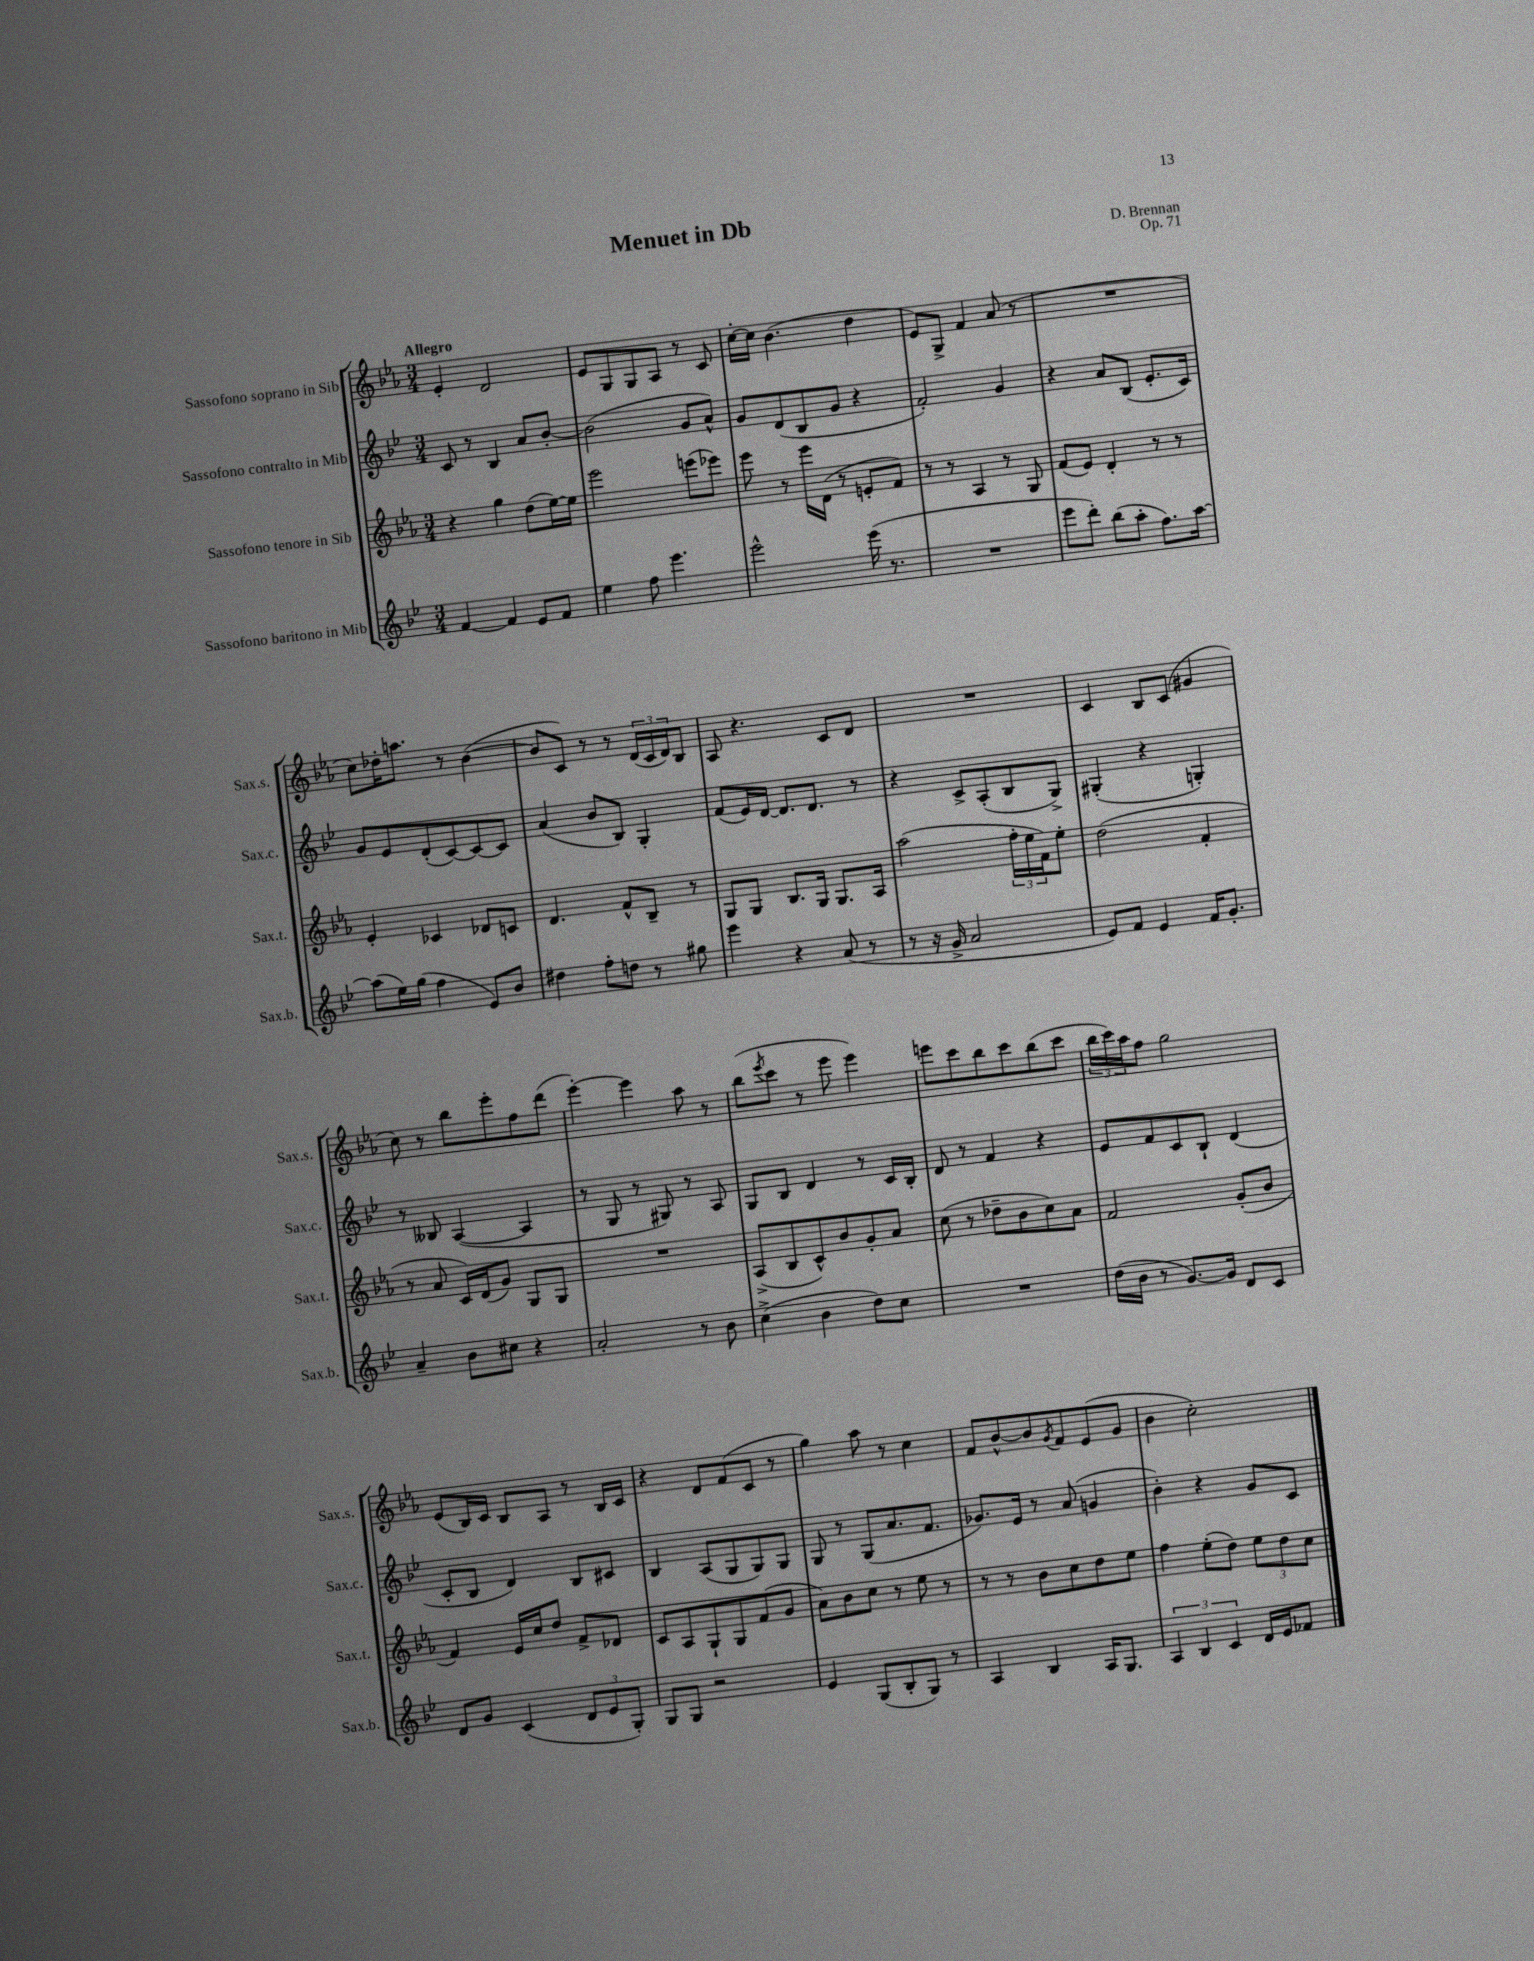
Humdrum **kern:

**kern	**kern	**kern	**kern
*staff4	*staff3	*staff2	*staff1
*clefG2	*clefG2	*clefG2	*clefG2
*k[b-e-]	*k[b-e-a-]	*k[b-e-]	*k[b-e-a-]
*M3/4	*M3/4	*M3/4	*M3/4
[4f	4r	8c	4e-'
.	.	8r	.
4f]	4gg	4B-	2d
8e-	(8dd	8a	.
8f	[16ee-)	[8b-'	.
.	16ee-]	.	.
=	=	=	=
4ee-	2eee-	(2b-]	8e-
.	.	.	8G
8ff	.	.	8G
4.eee-	.	.	8A-
.	(8eee	8g	8r
.	8eee-)	8a^^)	8c
=	=	=	=
2eee-^^	8eee-	8g	[16cc'
.	.	.	16cc]
.	8r	(8d	(4.b-
.	16eee-	8B-	.
.	(16d	.	.
.	8r	8g	.
(16eee-	8e'	4r	4dd
8.r	.	.	.
.	8f)	.	.
=	=	=	=
2.r	8r	2f')	8e-)
.	8r	.	8G^
.	4A-	.	4f
.	8r	4g	(8a-
.	8G	.	8r
=	=	=	=
8eee-	(8f	4r	2.r
8ddd')	8e-)	.	.
(8bb-	4d'	8a	.
8aa'	.	(8B-	.
8.ff)	8r	8.e-'	.
.	8r	.	.
[16aa	.	16c)	.
=	=	=	=
(8aa]	4e-'	8g	8cc)
16ee-)	.	8e-	16dd-'
(16gg	.	.	8.aa
4ff	4c-	(8d'	.
.	.	[8c)	8r
8e-)	8d-	8c_	([4b-
8b-	8c	8c]	.
=	=	=	=
4dd#	4.d	(4a	8b-]
.	.	.	8c)
8ff'	.	8b-	8r
8dd	8f^^	8B-)	8r
8r	8B-~	4G'	(24d
.	.	.	24c
.	.	.	24d)
8gg#	8r	.	8B-
=	=	=	=
4eee-	8G	(8f	8A-
.	8G	16e-)	4.r
.	.	[16d	.
4r	8.B-	8.d]	.
.	16G	8.d	.
(8a	8.G	.	8c
8r	.	8r	8d
.	16A-	.	.
=	=	=	=
8r	(2aa-	4r	2.r
16r	.	.	.
16g^	.	.	.
2a	.	8c^	.
.	.	(8A'	.
.	24ff'	8B-	.
.	24ee-	.	.
.	24f)	.	.
.	8ee-'	8G^)	.
=	=	=	=
8e-)	(2dd	(4G#'	4c
8f	.	.	.
4e-	.	4r	8B-
.	.	.	(8c
16f	4f'	4G')	4g#
8.g'	.	.	.
=	=	=	=
4a~	8r	8r	8cc)
.	8a-	8B--	8r
8b-	16c)	([4A	8bb-
.	(16d	.	.
8cc#	8g)	.	8eee-'
4r	8G	4A]	8ff
.	8G	.	(8ddd
=	=	=	=
2a'	2.r	8r	[4eee-')
.	.	8G	.
.	.	8r	4eee-]
.	.	8G#)	.
8r	.	8r	8aa-
8b-	.	8A	8r
=	=	=	=
(4cc^	(8A-^	8G	(8bb-
.	.	.	8qeee-
.	8B-	8B-	8ccc
4b-	8c^^)	4d	8r
.	8b-	.	8eee-
8dd)	8g'	8r	4eee-)
8cc	8a-	16c	.
.	.	16B-'	.
=	=	=	=
2.r	(8cc	8d	8eee
.	8r	8r	8ccc
.	8dd-~	4f	8bb-
.	8b-	.	8ccc
.	8cc)	4r	(8bb-
.	8a-	.	8ccc
=	=	=	=
(16dd	2f	8e-	24bb-
.	.	.	24ccc)
16b-	.	.	.
.	.	.	24aa-
8r	.	8f	8ff
[8.g)	.	8c	2gg
.	.	8B-`	.
16g]	.	.	.
8d	(8g'	(4d	.
8c	8b-	.	.
=	=	=	=
8d	4f)	8c'	(8e-
8g	.	8B-	16B-)
.	.	.	16c
(4c	16e-	4d)	8B-
.	16cc	.	.
.	8dd	.	8A-
12d	8f^	8B-	8r
12e-	.	.	.
.	8d-	8c#	16B-
12G')	.	.	.
.	.	.	16c
=	=	=	=
8G	8c	4B-	4r
8G	8A-	.	.
2r	8G`	(8A	8d
.	8G	8G	(8f
.	(8f	8G)	8c
.	8g	8G	8r
=	=	=	=
4e-	8a-)	8G	4gg)
.	8b-	8r	.
(8G	8cc	(8G	8aa-
8B-'	8r	8.a	8r
8G)	8ee-	.	4cc
.	.	8.f	.
8r	8r	.	.
=	=	=	=
4A	8r	8.g-)	8f
.	8r	.	[8b-^^
.	.	16e-	.
4B-	8b-	8r	8b-]
.	.	.	8qg
.	8cc	(8a	8f
16A	8dd	4g	(8e-
8.G	.	.	.
.	8ee-	.	8g
=	=	=	=
6A	4ff	4b-')	4b-
6B-	.	.	.
.	(8ee-'	4r	2cc')
6c	.	.	.
.	8dd)	.	.
16d	12ee-	8g	.
16e-	.	.	.
.	12dd	.	.
8f-	.	8c	.
.	12cc	.	.
==	==	==	==
*-	*-	*-	*-
